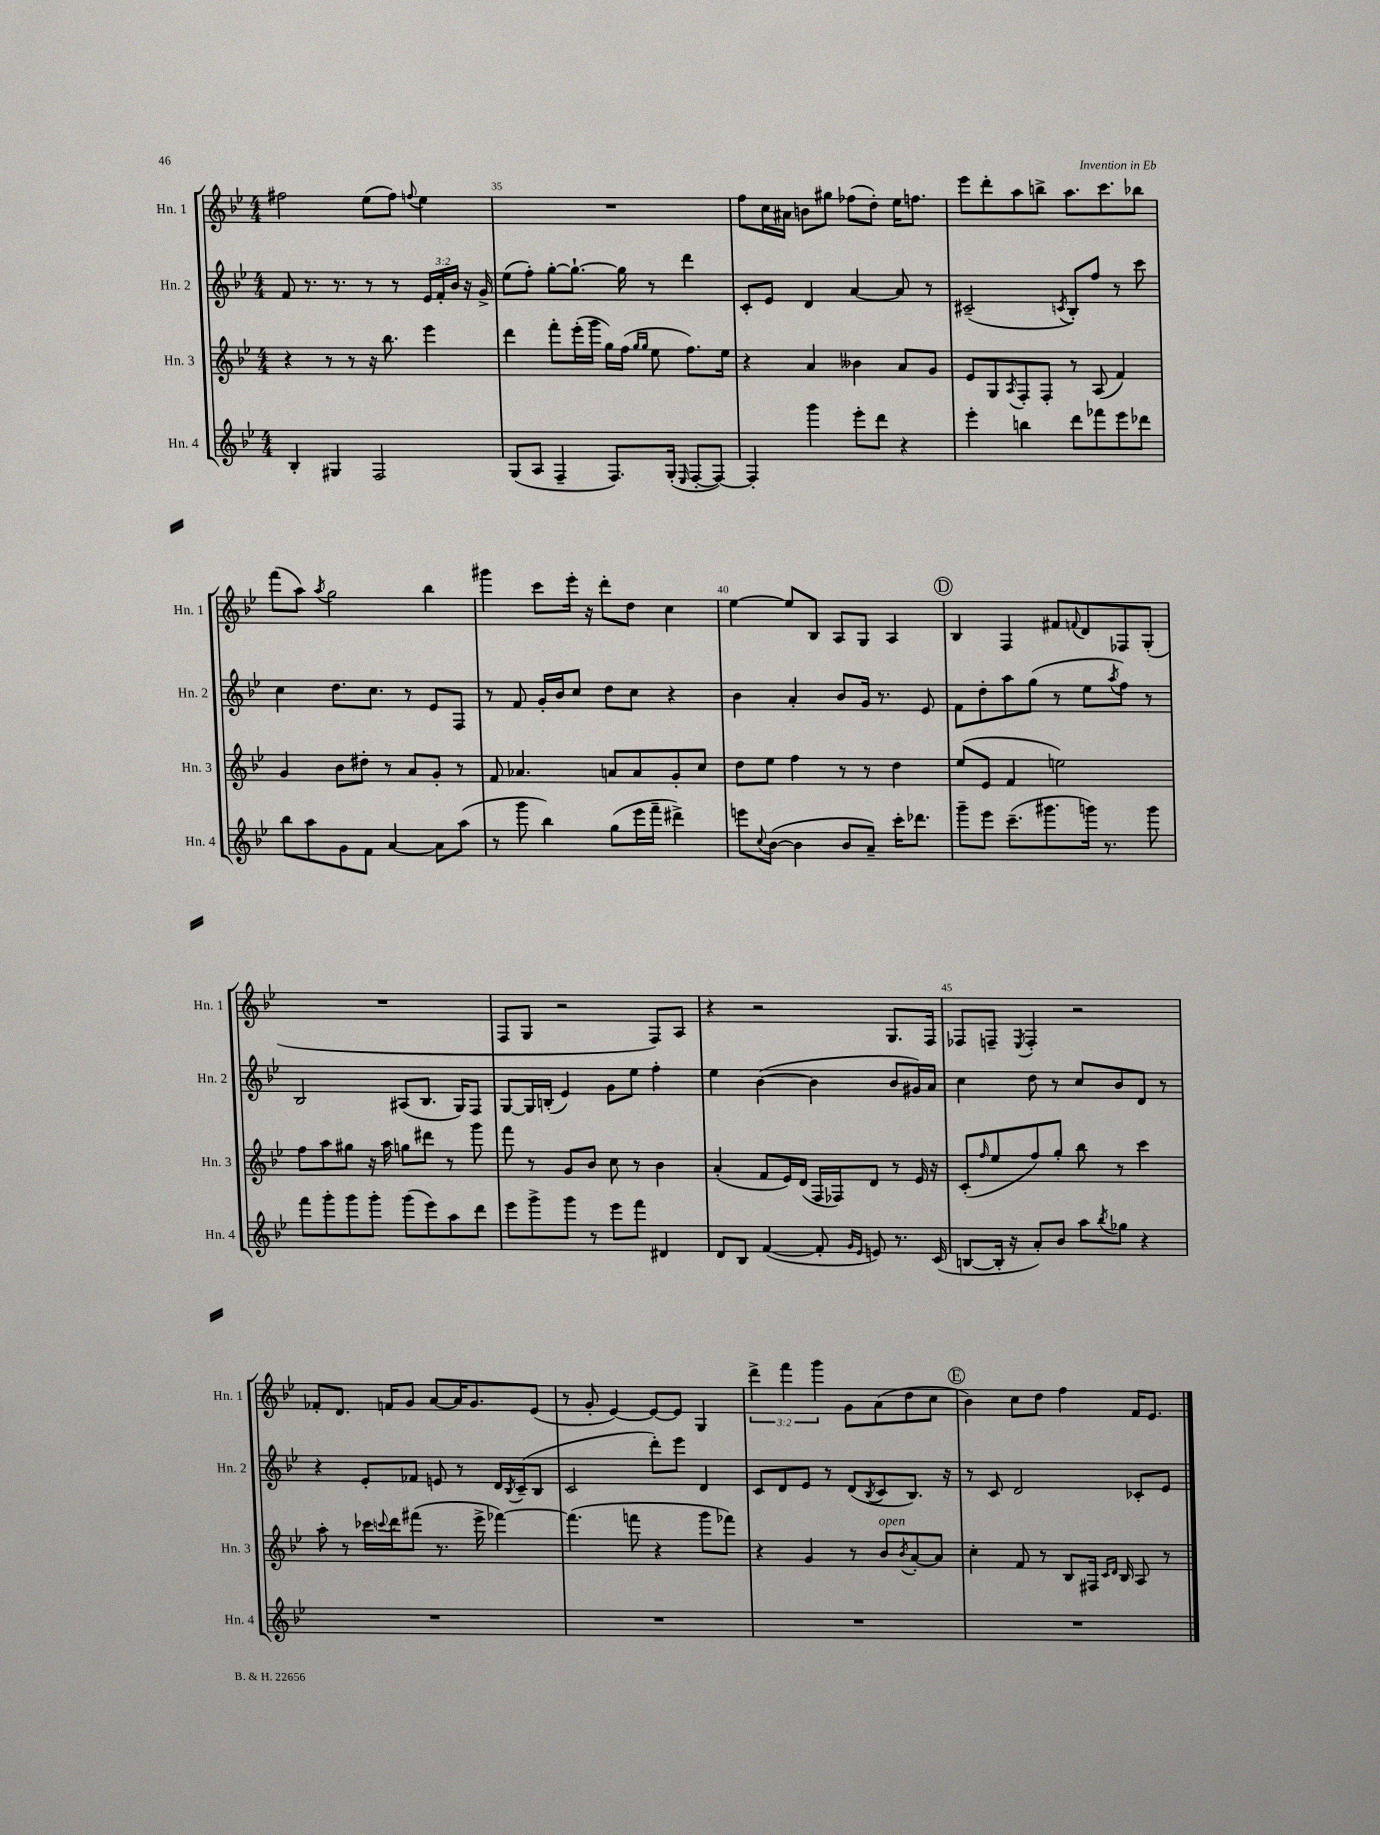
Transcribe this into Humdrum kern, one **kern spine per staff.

**kern	**kern	**kern	**kern
*staff4	*staff3	*staff2	*staff1
*clefG2	*clefG2	*clefG2	*clefG2
*k[b-e-]	*k[b-e-]	*k[b-e-]	*k[b-e-]
*M4/4	*M4/4	*M4/4	*M4/4
4B-'/	4r	8f/	2ff#\
.	.	8.r	.
4G#/	8r	.	.
.	.	8.r	.
.	8r	.	.
2F/	16r	8r	(8ee-\L
.	8.bb-\	.	.
.	.	8r	8ff#\J)
.	.	.	8qqff/
.	4eee-\	24e-/LL	4ee-\
.	.	24f'/	.
.	.	24b-/JJ	.
.	.	16r	.
.	.	16g^/	.
=	=	=	=
(8G/L	4ddd\	(8ee-\L	1r
8A/J	.	8ff'\J)	.
4F~/	8fff'\L	[8gg'\L	.
.	(16eee-'\L	8.gg`\_J	.
.	16ggg\JJ	.	.
8.F/L)	16gg\LL)	.	.
.	(16ff\JJ	16gg\]	.
.	16qqgg/LL	.	.
.	16qqgg/JJ	.	.
.	8ee-\	8r	.
(16G'/Jk	.	.	.
16qqE-/	.	.	.
[8F'/L	8.ff\L)	4ddd\	.
8F/_J)	.	.	.
.	16ee-\Jk	.	.
=	=	=	=
4F'/]	4r	8c'/L	8ff\L
.	.	8e-/J	16cc\L
.	.	.	16a#\JJ
4ggg\	4a/	4d/	8b\L
.	.	.	8gg#\J
8eee-'\L	4b--\	[4a/	(8ff-\L
8ddd\J	.	.	8dd'\J)
4r	8a/L	8a/]	16ee-\LK
.	.	.	8.ff\J
.	8g/J	8r	.
=	=	=	=
4eee-'\	8e-/L	(2c#~/	8eee-\L
.	8G/	.	8ddd'\
.	8qA/	.	.
4bb\	8F'/	.	8aa\
.	8F'/J	.	8bb^\J
.	.	8qc/	.
8ddd\L	8r	8B-'/L)	8.aa\L
8fff-\	(8A/	8ff/J	.
.	.	.	8.ccc\
8eee-\	4f/)	8r	.
8ddd-\J	.	8ccc\	8bb-\J
=	=	=	=
8bb-\L	4g/	4cc\	(8fff\L
8aa\	.	.	8aa\J)
.	.	.	8qaa/
8g\	8b-\L	8.dd\L	2gg\
8f\J	8dd#'\J	.	.
.	.	8.cc\J	.
[4a/	8r	.	.
.	8a/L	8r	.
8a\]L	8g'/J	8e-/L	4bb-\
(8aa\J	8r	8F/J	.
=	=	=	=
8r	8f/	8r	4ggg#\
8ggg\	4.a-/	8f/	.
4bb-\)	.	16g'/LL	8ccc\L
.	.	16b-/J	.
.	.	8cc/J	16eee-'\Jk
.	.	.	16r
(8gg\L	8a/L	8dd\L	8ddd'\L
16eee-\L	8a/	8cc\J	8dd\J
16fff~\JJ	.	.	.
4ddd#^\)	8g'/	4r	4cc\
.	8cc/J	.	.
=	=	=	=
8eee\L	8dd\L	4b-\	[4ee-\
8qqcc/	.	.	.
([8b-\J	8ee-\J	.	.
4b-\]	4ff\	4a'/	8ee-/]L
.	.	.	8B-/J
8b-/L	8r	8b-/L	8A/L
8a~/J)	8r	16g/Jk	8G/J
.	.	8.r	.
16ccc'\LK	4dd\	.	4A/
8.ddd-\J	.	.	.
.	.	8e-/	.
=	=	=	=
8ggg~\L	(8ee-/L	8f\L	4B-/
8eee-\J	8e-/J	8dd'\	.
(8.ccc~\L	4f/	8aa\	4F/
.	.	(8gg\J	.
8.ggg#\	.	.	.
.	2ee\)	8r	8f#/L
.	.	.	8qqf/
16ggg\Jk)	.	8ee-\L	8d/
8.r	.	.	.
.	.	8qaa/	.
.	.	8ff\J)	8F-/
8ggg\	.	8r	(8G'/J
=	=	=	=
8fff\L	8ff\L	2B-/	1r
8ggg'\	8aa\	.	.
8ggg\	8gg#\J	.	.
8ggg'\J	16r	.	.
.	16aa\	.	.
(8ggg\L	8gg\L	(8A#/L	.
8eee-\)	8ddd#\J	8.B-/J	.
8aa\	8r	.	.
.	.	16G/LK)	.
8ddd\J	8ggg\	8F/J	.
=	=	=	=
8eee-\L	8fff\	[8G/L	8F/L
8ggg^\	8r	16G/]L	8G/J
.	.	(16B'/JJ	.
8ggg\J	8g/L	4e-/)	2r
8r	8b-/J	.	.
8eee-\L	8cc\	8g\L	.
8fff\J	8r	8ee-\J	.
4d#/	4b-\	4ff'\	8F/L)
.	.	.	8A/J
=	=	=	=
8d/L	(4a'/	4ee-\	4r
8B-/J	.	.	.
([4f/	8f/L	([4b-\	2r
.	16e-/L)	.	.
.	(16d/JJ	.	.
8f'/]	16F/LL	4b-\]	.
.	16F-/J)	.	.
16qqg/LL	.	.	.
16qqe-/JJ	.	.	.
8e/)	8d/J	.	.
8.r	8r	8b-/L	8.G/L
.	16e-/	16g#/L)	.
(16c/	16r	16a/JJ	16F/Jk
=	=	=	=
[8B/L	(8c'/L	4cc\	8F-/L
.	16qqff/	.	.
16B'/]Jk	8ee-/	.	8F~/J
16r	.	.	.
.	.	.	8qE-/
8a'/L)	8ff/)	8dd\	4F'/
8b-/J	8gg'/J	8r	.
8aa\L	8bb-\	8cc/L	2r
8qbb-/	.	.	.
8gg-\J	8r	8b-/	.
4r	4ccc\	8d/J	.
.	.	8r	.
=	=	=	=
1r	8aa'\	4r	8f-'/L
.	8r	.	8.d/J
.	16ccc-\LL	8e-'/L	.
.	8qqccc/	.	.
.	16ddd\J	.	16f/LK
.	(8fff#\J	8f-/J	8g/J
.	8.r	8e/	[8a/L
.	.	8r	16a/]K
.	16eee-^\	.	8.g/
.	[4fff-\)	16d/LL	.
.	.	8qB-/	.
.	.	(16c~/J	.
.	.	8B-/J	(8e-/J
=	=	=	=
1r	(4.fff-\]	2c/	8r
.	.	.	8g'/
.	.	.	[4e-/)
.	8fff\	.	.
.	4r	8ddd'\L)	8e-/_L
.	.	8eee-\J	8e-/]J
.	8ggg\L	4d/	4G/
.	8fff-\J)	.	.
=	=	=	=
1r	4r	8c/L	6ddd^\
.	.	8d/	.
.	.	.	6fff\
.	4g/	8e-/J	.
.	.	.	6ggg\
.	.	8r	.
.	8r	(8d/L	8g\L
.	.	8qB-/	.
.	8b-/L	8c/	(8a\
.	8qb-/	.	.
.	[8a'/	8.B-/J)	8dd\
.	8a/]J	.	8cc\J
.	.	16r	.
=	=	=	=
1r	4cc'\	8r	4b-\)
.	.	8c/	.
.	8f/	2d/	8cc\L
.	8r	.	8dd\J
.	8B-/L	.	4ff\
.	16F#/Jk	.	.
.	16qqc/LL	.	.
.	16qqd/JJ	.	.
.	16B-/	.	.
.	8A/	8c-'/L	16f/LK
.	.	.	8.e-/J
.	8r	8e-/J	.
==	==	==	==
*-	*-	*-	*-
